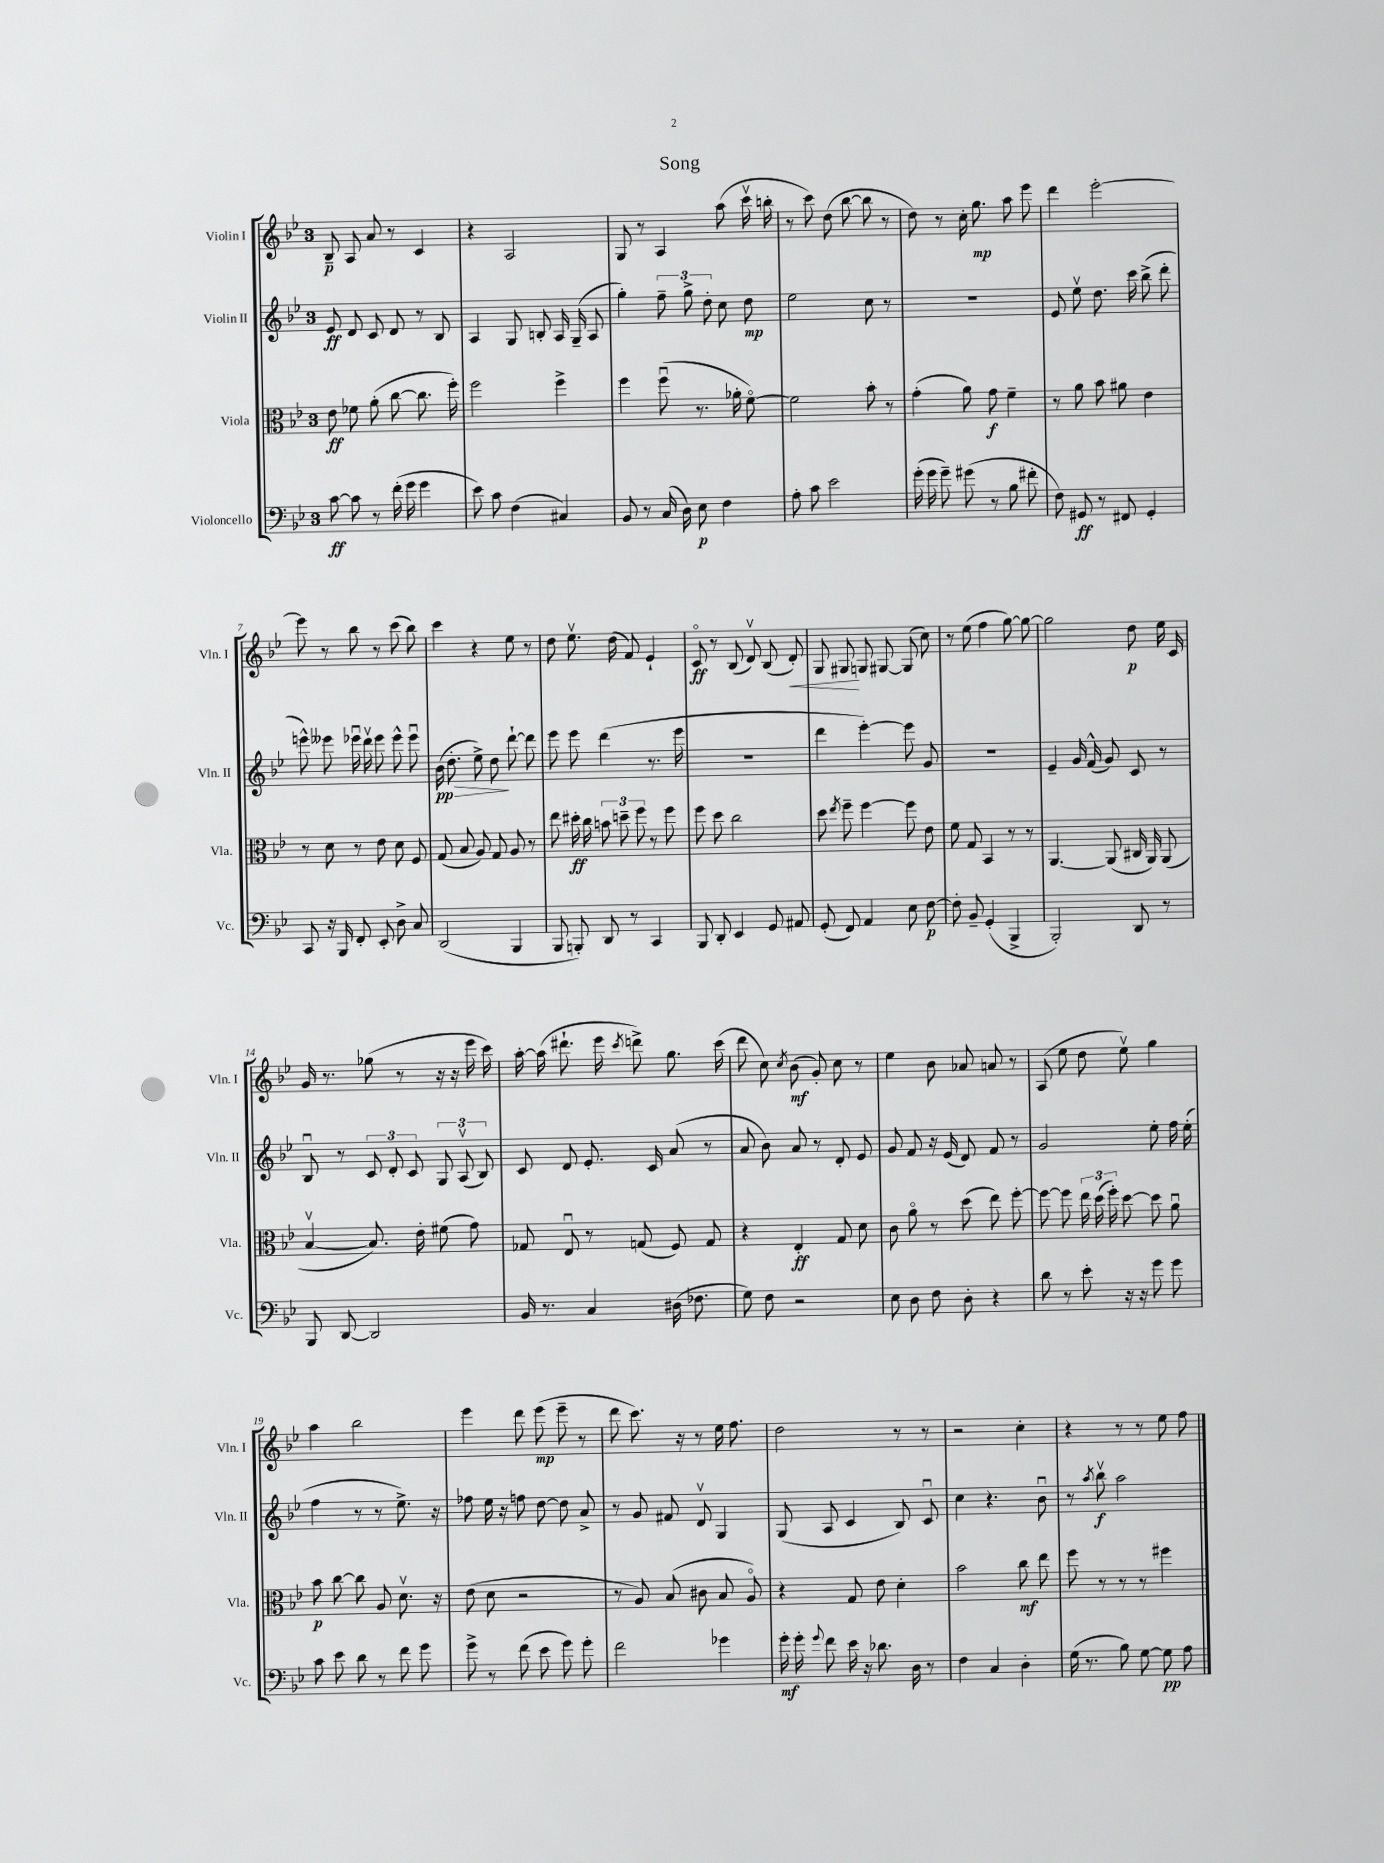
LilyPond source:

\header { title = "Song" }
<<
\new StaffGroup <<
\new Staff = "s0" \with { instrumentName = "Violin I" shortInstrumentName = "Vln. I" } {
    \clef treble \key bes \major \once \override Staff.TimeSignature.style = #'single-digit \time 3/4
    \autoBeamOff bes8--\p a8 a'8 r8 c'4 |
    r4 a2 |
    g8 r8 a4 a''8( c'''16\upbow b''16-. |
    r8 c'''8) d''8( bes''8~ bes''8 r8 |
    d''8) r8 c''16-. g''8.\mp a''8 ees'''8 |
    d'''4 ees'''2~-. |
    ees'''8 r8 bes''8 r8 c'''8( bes''8) |
    c'''4 r4 ees''8 r8 |
    d''8 ees''8.\upbow d''16( f'8) ees'4-! |
    c'8\flageolet\ff r8 bes8( d'8\upbow) bes8( d'8-.\<) |
    g8 gis8\! g8 gis8~ gis8( c''8) |
    r8 ees''8( f''4 g''8~) g''8~ |
    g''2 d''8\p ees''16 c'16 |
    g'16 r8. ges''8( r8 r16 r16 ees'''16 c'''16) |
    a''16~-. a''16( dis'''8.-! ees'''16 \acciaccatura { c'''8 } d'''8->) g''8. c'''16( |
    d'''8 c''8) \acciaccatura { c''8 } bes'8\mf( g'8-.) c''8 r8 |
    ees''4 bes'8 aes'8 a'8 r8 |
    a8( ees''8 d''8 ees''8\upbow) g''4 |
    a''4 bes''2 |
    ees'''4 d'''8 ees'''8\mp( ees'''8-- r8 |
    d'''8 c'''8.) r16 r8 ees''16 f''8. |
    d''2 r8 r8 |
    r2 c''4-. |
    r4 r8 r8 ees''8 f''8 \bar "|." |
}
\new Staff = "s1" \with { instrumentName = "Violin II" shortInstrumentName = "Vln. II" } {
    \clef treble \key bes \major \once \override Staff.TimeSignature.style = #'single-digit \time 3/4
    \autoBeamOff ees'8\ff d'8 c'8 d'8 r8 bes8 |
    a4 g8 b8-. a16 g16--( a8 |
    g''4-.) \tuplet 3/2 { f''8-- g''8-> d''8-. } c''8 d''8\mp |
    ees''2 c''8 r8 |
    R2. |
    ees'8 ees''8\upbow d''8. c'''16 bes''8->( d'''8-. |
    e'''8-^) eeses'''8 ees'''16\downbow d'''16\upbow ees'''8 ees'''8-^ ees'''8\downbow |
    bes'16\pp\>( d''8.-. ees''8->) d''8\! d'''8~-! d'''8 |
    ees'''8 ees'''8 d'''4( r8. ees'''16 |
    R2. |
    d'''4 ees'''4~-.) ees'''8 g'8 |
    R2. |
    ees'4-- g'16 f'16-^( g'8) c'8 r8 |
    bes8\downbow r8 \tuplet 3/2 { c'8 d'8-. c'8 } \tuplet 3/2 { g8 a8\upbow( bes8) } |
    c'8 d'8 ees'8.-. c'16 a'8( r8 |
    a'8 bes'8) a'8 r8 d'8-. ees'8 |
    g'8 f'8 r16 ees'16( d'8) f'8 r8 |
    g'2 ees''8-. f''16 ees''16-.( |
    f''4 r8 r8 ees''8.->) r16 |
    fes''8 ees''16 r16 f''8 d''8~ d''8 a'8-> |
    r8 g'8 fis'8 d'8\upbow g4 |
    g8( a8 c'4 bes8) c'8\downbow |
    c''4 r4. bes'8\downbow |
    r8 \acciaccatura { a''8 } bes''8\upbow\f a''2 \bar "|." |
}
\new Staff = "s2" \with { instrumentName = "Viola" shortInstrumentName = "Vla." } {
    \clef alto \key bes \major \once \override Staff.TimeSignature.style = #'single-digit \time 3/4
    \autoBeamOff ees'8\ff fes'8 a'8-.( c''8~ c''8. f''16-.) |
    f''2 f''4-> |
    f''4 f''8\downbow( r8. aes'16-. f'8~\flageolet) |
    f'2 bes'8-. r8 |
    g'4-.( a'8) g'8\f f'4-- |
    r8 a'8 bes'8 ais'8 ees'4 |
    r8 d'8 r8 ees'8 d'8 f8 |
    g8( bes8 a8) g8 a8 r8 |
    ees''8 dis''16-.\ff c''16 \tuplet 3/2 { b'8 d''8-- f''8 } r8 f''8 |
    f''8 d''8 c''2 |
    d''8 \acciaccatura { ees''8 } f''8-- f''4~ f''8 ees'8 |
    f'8 g8 bes,4 r8 r8 |
    a,4.~ a,8( cis16 a,16) a,8( |
    bes4~\upbow bes8.) ees'16-. fis'8( g'8) |
    ges8 ees8\downbow r8 g8( f8) g8 |
    r4 ees4-.\ff g8 d'8 |
    c'8 a'8\flageolet r8 d''8( ees''8) f''8~-. |
    f''8~ f''8 \tuplet 3/2 { ees''16 d''16( f''16-.) } d''8~ d''8 a'8\downbow |
    bes'8\p c''8~ c''8 a8 d'8.\upbow r16 |
    ees'8( d'8 r2 |
    r8 a8) bes8( cis'8 bes8 a8\flageolet) |
    r4 g8 ees'8 d'4-. |
    bes'2 c''8\mf ees''8 |
    f''8 r8 r8 r8 fis''4 \bar "|." |
}
\new Staff = "s3" \with { instrumentName = "Violoncello" shortInstrumentName = "Vc." } {
    \clef bass \key bes \major \once \override Staff.TimeSignature.style = #'single-digit \time 3/4
    \autoBeamOff c'8~\ff c'8 r8 f'16-.( g'16 g'4 |
    ees'8) c'8 f4( cis4) |
    bes,8 r8 c16( d16) ees8\p f4 |
    a8-. c'8 ees'2 |
    g'16-.( g'16 g'8--) gis'8( r8 bes8 fis'8-. |
    f8) gis,8\ff r8 fis,8 gis,4-. |
    c,8 r16 bes,,16 f,8-. ees,8-. d8-> c8 |
    d,2( bes,,4 |
    bes,,8 b,,8-.) d,8 r8 c,4 |
    bes,,8 d,8-. ees,4 g,8 ais,8 |
    g,8-.( f,8) a,4 ees8 f8~\p |
    f8-. bes,8-- g,4-.( bes,,4-> |
    bes,,2-.) d,8 r8 |
    bes,,8 d,8~ d,2 |
    bes,16 r8. c4 dis16( fes8. |
    g8) f8 r2 |
    ees8 d8 f8 d8-. r4 |
    d'8 r8 ees'8-. r16 r16 g'8 g'8 |
    c'8 ees'8 d'8 r8 f'8 g'8 |
    g'8-> r8 f'8( ees'8 g'8) g'8-. |
    f'2 ges'4 |
    g'16-.\mf g'16-. \appoggiatura { g'8 } f'8 ees'16 r16 des'8. d16 r8 |
    f4 c4 d4-. |
    g16( r8. bes8) g8~ g8\pp a8 \bar "|." |
}
>>
>>
